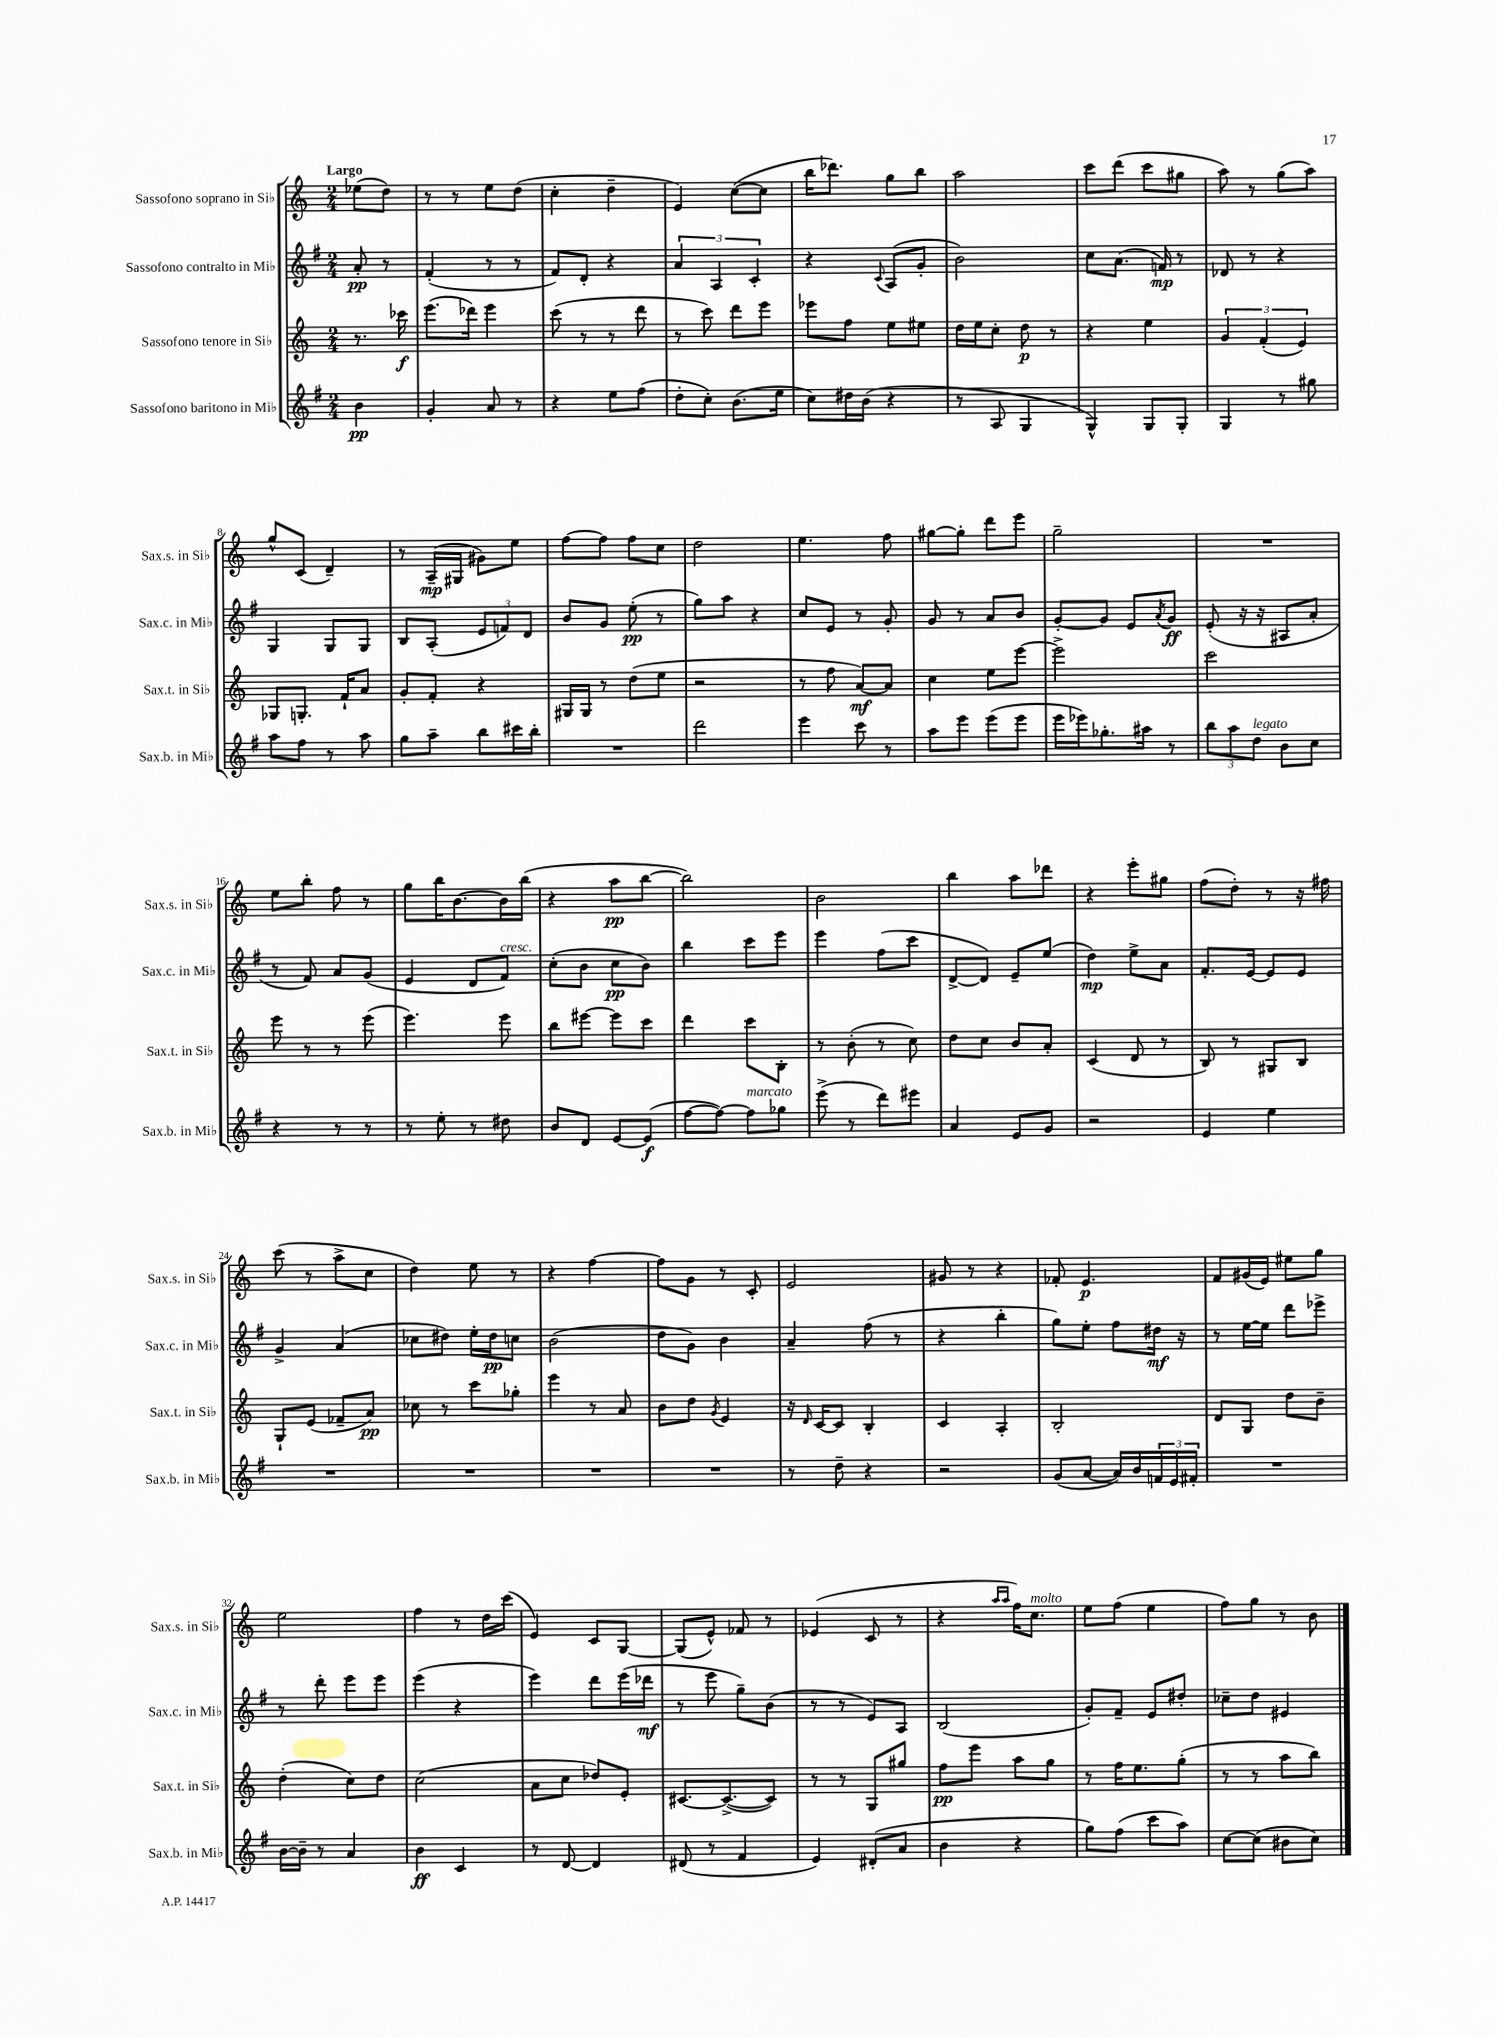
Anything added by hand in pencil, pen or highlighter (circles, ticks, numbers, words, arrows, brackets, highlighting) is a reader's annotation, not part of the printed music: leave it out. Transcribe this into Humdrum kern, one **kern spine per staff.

**kern	**kern	**kern	**kern
*staff4	*staff3	*staff2	*staff1
*clefG2	*clefG2	*clefG2	*clefG2
*k[f#]	*k[]	*k[f#]	*k[]
*M2/4	*M2/4	*M2/4	*M2/4
4b	8.r	8a'	(8ee-
.	.	8r	8dd)
.	16ccc-	.	.
=	=	=	=
4g'	(8.eee	(4f#'	8r
.	.	.	8r
.	16ddd-)	.	.
8a	4eee	8r	8ee
8r	.	8r	(8dd
=	=	=	=
4r	(8ccc	8f#)	4cc'
.	8r	8d'	.
8ee	8r	4r	4dd~
(8ff#	8ddd	.	.
=	=	=	=
8dd'	8r	6a	4e)
8cc')	8ccc)	.	.
.	.	6A	.
(8.b	8ddd	.	([8cc
.	.	6c'	.
.	8eee	.	8cc]
16ee	.	.	.
=	=	=	=
8cc)	8eee-	4r	16bb
.	.	.	8.ddd-)
16dd#	8ff	.	.
(16b	.	.	.
.	.	8qqc	.
4r	8ee	(8A	8gg
.	8ee#	8g'	8bb
=	=	=	=
8r	16dd	2b)	2aa
.	16ee	.	.
8A	8cc'	.	.
4G	8dd	.	.
.	8r	.	.
=	=	=	=
4G^^)	4r	8cc	8ccc
.	.	(8.a	(8ddd
8G	4ee	.	8ccc
.	.	16f)	.
8G'	.	8r	8gg#
=	=	=	=
4G	6g	8d-	8aa)
.	.	8r	8r
.	(6f'	.	.
8r	.	4r	(8gg
.	6e)	.	.
8gg#	.	.	8aa)
=	=	=	=
8aa	8G-	4G	8gg^^
8ff#	8.G'	.	(8c
8r	.	8G	4d~)
.	16f`	.	.
8aa	8a	8G	.
=	=	=	=
8gg	8g'	8B	8r
8aa~	8f'	(8A'	(16A~
.	.	.	16G#
8bb	4r	12e	8g#)
.	.	12f)	.
16ccc#	.	.	8ee
.	.	12d	.
16bb'	.	.	.
=	=	=	=
2r	16G#	8b	[8ff
.	16G#	.	.
.	8r	8g	8ff]
.	(8dd	(8ee'	8ff
.	8ee	8r	8cc
=	=	=	=
2ddd	2r	8gg)	2dd
.	.	8aa	.
.	.	4r	.
=	=	=	=
4eee	8r	8cc	4.ee
.	8ff	8e	.
8ccc	[8a)	8r	.
8r	8a]	8g'	8ff
=	=	=	=
8aa	4cc	8g	[8gg#
8eee	.	8r	8gg#']
(8eee	8ee	8a	8ddd
8eee	[8eee	8b	8eee
=	=	=	=
16eee	2eee^]	[8g'	2gg~
16eee-)	.	.	.
8.gg-'	.	8g]	.
.	.	8e	.
16aa#	.	.	.
.	.	8qa	.
8r	.	8g	.
=	=	=	=
12bb	2ccc	(8e'	2r
12aa	.	.	.
.	.	16r	.
12dd	.	.	.
.	.	16r	.
8b	.	8A#	.
8cc	.	8a'	.
=	=	=	=
4r	8eee	8r	8ee
.	8r	8f#)	8bb'
8r	8r	8a	8ff
8r	(8eee	(8g	8r
=	=	=	=
8r	4.eee)	4e	8gg
8ee'	.	.	16bb
.	.	.	[8.b
8r	.	8d	.
8dd#	8eee	8f#)	16b]
.	.	.	(16bb
=	=	=	=
8b	8bb	(8cc'	4r
8d	[8eee#	8b	.
[8e	8eee#]	8cc	8aa
(8e]	8ccc	8b)	[8bb
=	=	=	=
[8ff#	4ddd	4bb	2bb])
8ff#_)	.	.	.
8ff#]	8ccc	8ccc	.
8gg-	8B'	8eee	.
=	=	=	=
(8eee^	8r	4eee	2b
8r	(8b'	.	.
8ddd)	8r	(8ff#	.
8eee#	8cc)	8ccc	.
=	=	=	=
4a	8dd	[8d^	4bb
.	8cc	8d])	.
8e	8b	8e~	8aa
8g	8a'	(8ee	8ddd-
=	=	=	=
2r	(4c	4dd)	4r
.	8d	8ee^	8eee'
.	8r	8a	8gg#
=	=	=	=
4e	8B)	8.f#'	(8ff
.	8r	.	8dd')
.	.	[16e	.
4ee	8G#	8e]	8r
.	8B	8e	16r
.	.	.	16ff#
=	=	=	=
2r	8G`	4g^	(8ccc
.	(8e	.	8r
.	8f-~	(4a	8aa^
.	8a)	.	8cc
=	=	=	=
2r	8cc-	8cc-	4dd)
.	8r	8dd#)	.
.	8ccc	16ee'	8ee
.	.	16dd#	.
.	8gg-'	8cc	8r
=	=	=	=
2r	4eee	(2b	4r
.	8r	.	[4ff
.	8a	.	.
=	=	=	=
2r	8b	8dd	8ff]
.	8dd	8g)	8g
.	8qg	.	.
.	4e	4b	8r
.	.	.	8c'
=	=	=	=
8r	16r	4a~	2e
.	16qqd	.	.
.	[16c	.	.
8dd~	8c]	.	.
4r	4B'	(8ff#	.
.	.	8r	.
=	=	=	=
2r	4c	4r	8g#
.	.	.	8r
.	4A'	4bb'	4r
=	=	=	=
(8g	2B'	8gg)	8f-'
[8a	.	8ee'	4.e
16a])	.	8ff#	.
16b	.	.	.
24f	.	16dd#	.
24e	.	.	.
.	.	16r	.
24f#'	.	.	.
=	=	=	=
2r	8d	8r	8f
.	8G	[16ee	(16g#
.	.	16ee]	16e)
.	8dd	8ddd	8ee#
.	8b~	8eee-^	8gg
=	=	=	=
[16b	(4dd'	8r	2ee
16b~]	.	.	.
8r	.	8ddd'	.
4a	8cc)	8eee	.
.	8dd	8eee	.
=	=	=	=
4b	(2cc	(4eee	4ff
4c	.	4r	8r
.	.	.	16dd
.	.	.	(16ccc
=	=	=	=
8r	8a	4eee)	4e)
[8d	8cc	.	.
4d]	8dd-)	8ddd	8c
.	8e'	(16eee	[8G
.	.	16ddd-	.
=	=	=	=
(8d#	[8.c#	8r	(8G]
8r	.	8eee	8e^^)
.	(8.c#^_	.	.
4f#	.	8gg~)	8f-
.	8c#])	(8b	8r
=	=	=	=
4e)	8r	8r	(4e-
.	8r	8r	.
(8d#'	8G	8e)	8c
8a	8gg#	8A	8r
=	=	=	=
4b	8ff	(2B	4r
.	8eee	.	.
.	.	.	16qqaa
.	.	.	16qqaa
4r	8aa	.	16ff)
.	.	.	8.cc
.	8gg	.	.
=	=	=	=
8gg)	8r	8g')	8ee
(8ff#	16ff	8f#~	(8ff
.	8.ee	.	.
8ccc	.	8e	4ee
8aa)	(8gg'	8dd#'	.
=	=	=	=
[8cc	8r	8cc-~	8ff)
(8cc]	8r	8dd	8gg
8b#	8aa	4e#	8r
8cc)	8bb)	.	8b
==	==	==	==
*-	*-	*-	*-
